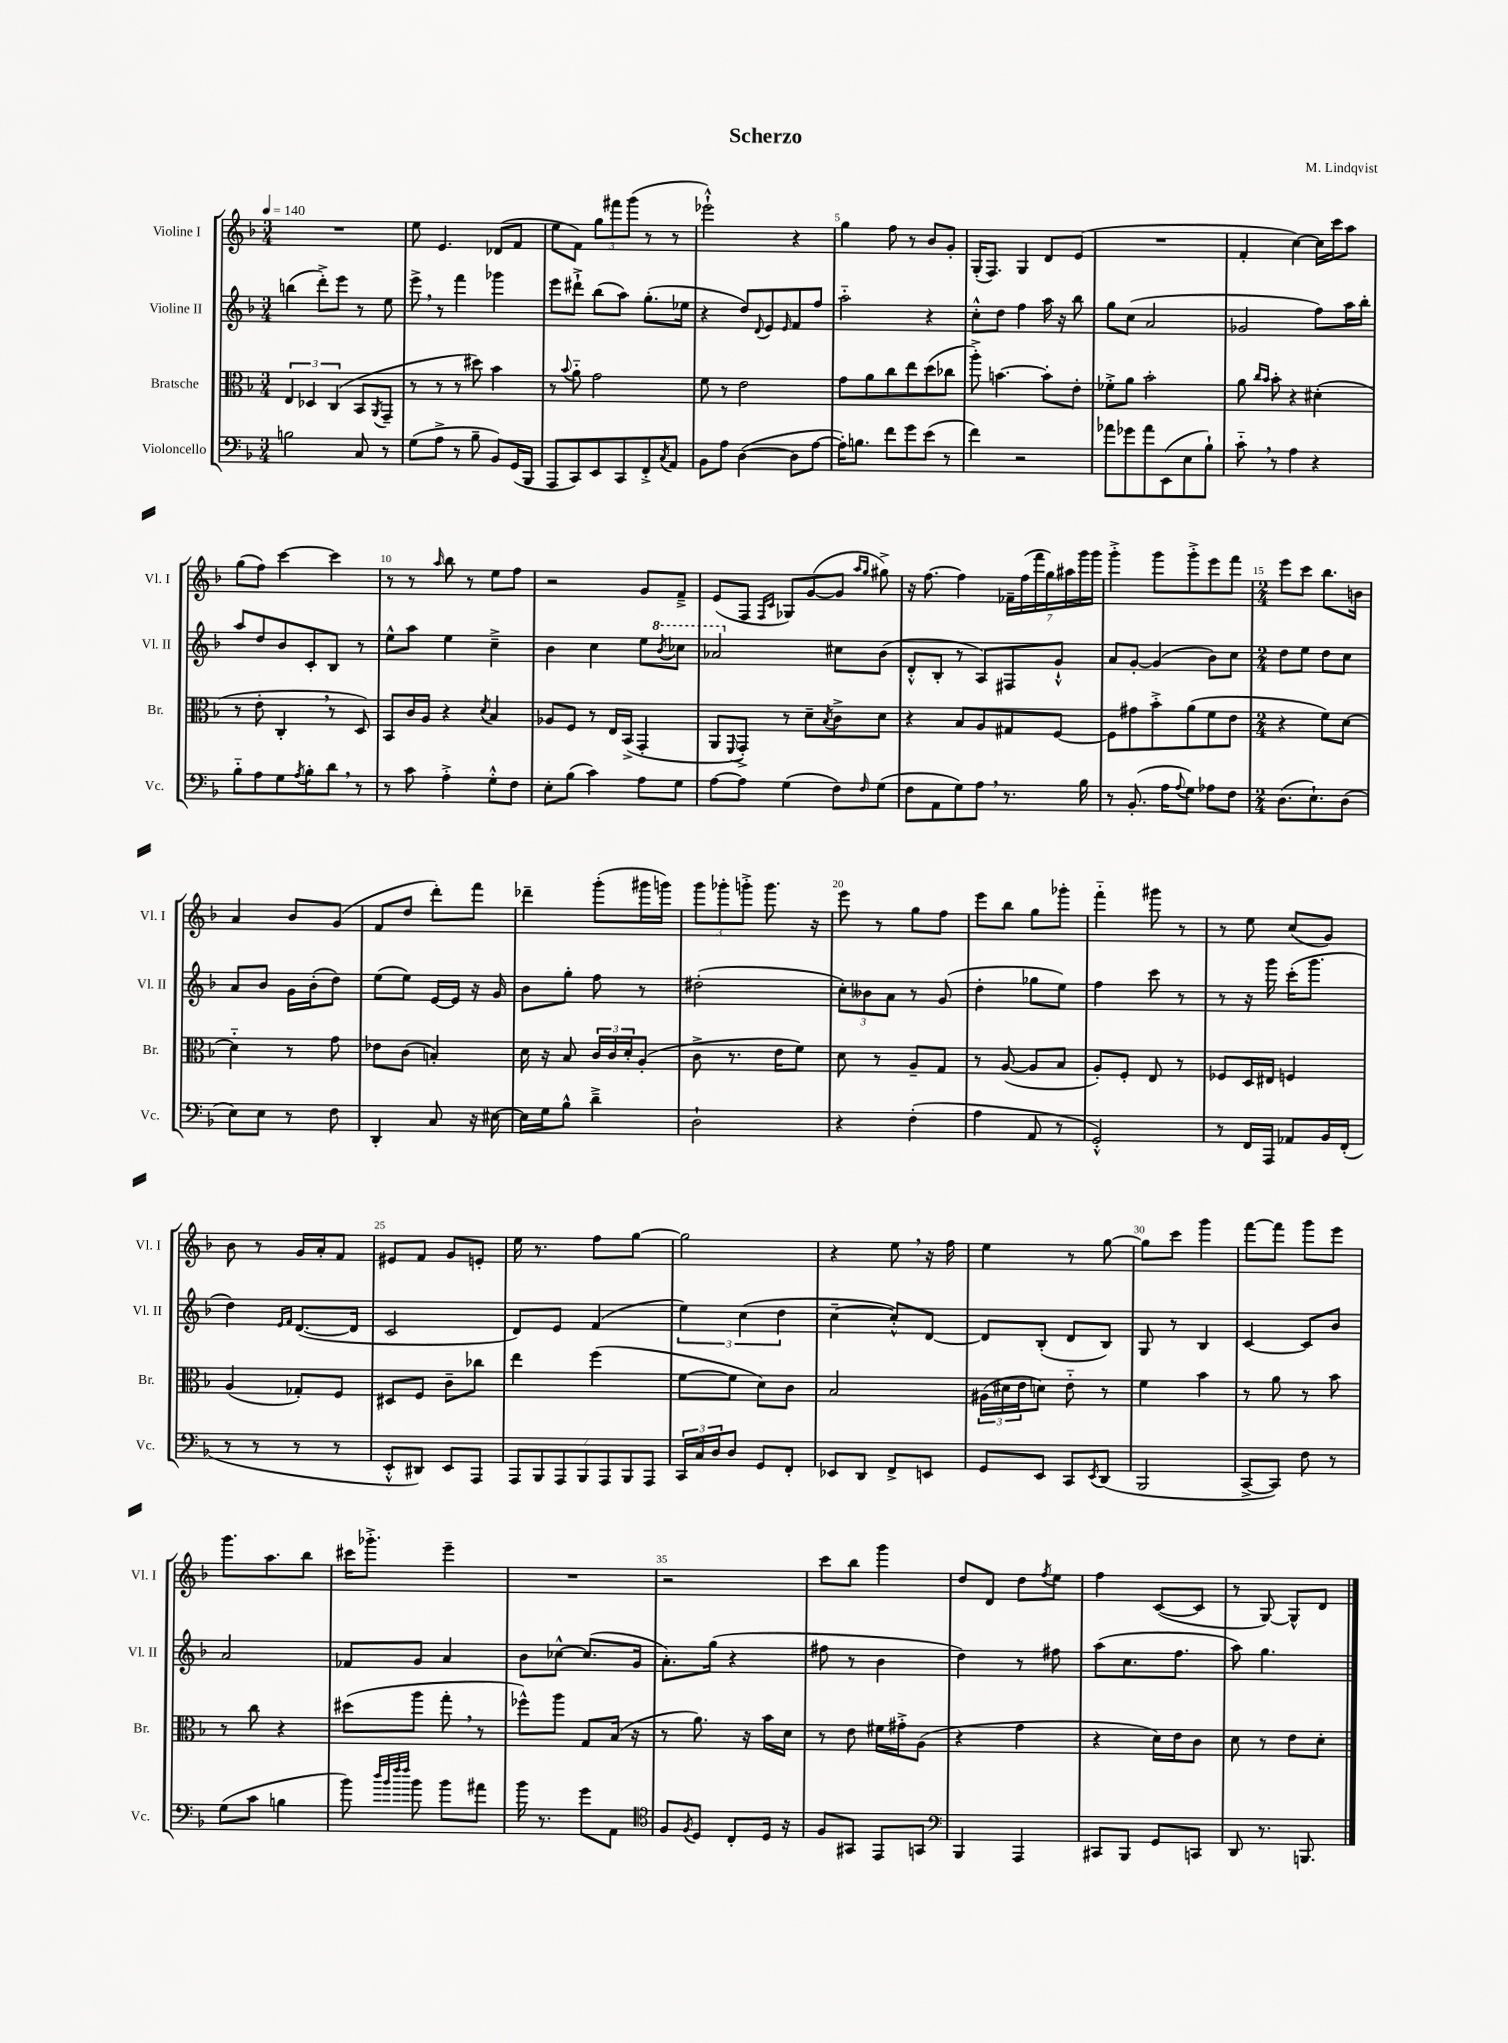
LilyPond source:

\header { title = "Scherzo" composer = "M. Lindqvist" }
<<
\new StaffGroup <<
\new Staff = "s0" \with { instrumentName = "Violine I" shortInstrumentName = "Vl. I" } {
    \clef treble \key f \major \numericTimeSignature \time 3/4 \tempo 4 = 140
    R2. |
    e''8 e'4. des'8( f'8 |
    e''8 f'8) \tuplet 3/2 { g''8 fis'''8 g'''8( } r8 r8 |
    ees'''2-!-^) r4 |
    g''4 f''8 r8 bes'8 g'8-. |
    g16-.( f8.) g4 d'8 e'8( |
    R2. |
    f'4-. c''4~) c''16 c'''16 a''8 |
    g''8( f''8) c'''4~ c'''4 |
    r8 r8 \grace { a''16 } bes''8 r8 e''8 f''8 |
    r2 g'8 f'8---> |
    e'8( f8 \grace { f16 c'16 } ges8) g'8~( g'8 \grace { a''16 g''16 } gis''8->) |
    r16 f''8.~ f''4 \tuplet 7/4 { fes'16-- f''16( f'''16 g''16) ais''16 g'''16 g'''16 } |
    g'''4-.-> g'''8 g'''8-.-> e'''8 f'''8 |
    \numericTimeSignature \time 2/4 e'''8 c'''8 bes''8. b'16 |
    a'4 bes'8 g'8( |
    f'8 d''8 d'''8-.) f'''8 |
    des'''4-- g'''8-.( gis'''16 g'''16) |
    \tuplet 3/2 { g'''8 ges'''8-. g'''8-.-> } g'''8. r16 |
    e'''8 r8 g''8 f''8 |
    e'''8 bes''8 g''8 ges'''8-. |
    f'''4-_ gis'''8 r8 |
    r8 e''8 c''8( g'8) |
    bes'8 r8 g'16 a'16-. f'8 |
    eis'8 f'8 g'8 e'8-. |
    e''16 r8. f''8 g''8~ |
    g''2 |
    r4 e''8 \breathe r16 f''16 |
    e''4 r8 g''8~ |
    g''8 c'''8 g'''4 |
    f'''8~ f'''8 g'''8 e'''8 |
    g'''8. a''8. bes''8 |
    cis'''16 ges'''8.-.-> e'''4-- |
    R2 |
    r2 |
    c'''8 bes''8 g'''4 |
    d''8 d'8 d''8 \acciaccatura { f''8 } e''8 |
    f''4 c'8~( c'8 |
    r8 g8~) g8-^ d'8 \bar "|." |
}
\new Staff = "s1" \with { instrumentName = "Violine II" shortInstrumentName = "Vl. II" } {
    \clef treble \key f \major \numericTimeSignature \time 3/4
    b''4( d'''8-.->) e'''8 r8 e''8 |
    e'''8-> \breathe r8 f'''4 ges'''4 |
    e'''8 dis'''8-!-> bes''8( a''8) g''8.-.( ees''16 |
    r4 d''8) \appoggiatura { d'8 } e'8 \grace { e'16 } f'8 f''8 |
    a''2-_ r4 |
    c''8-.-^ d''8 f''4 a''16 r16 bes''8 |
    g''8 c''8( a'2 |
    ges'2 f''8) a''16 bes''16-. |
    a''8 d''8 bes'8 c'8-. bes8 r8 |
    e''8-^ a''8 e''4 c''4---> |
    bes'4 c''4 e''8 \ottava #1 \acciaccatura { bes''8 } ces'''8 |
    aes''2 \ottava #0 cis''8 bes'8( |
    d'8-.-^ bes8-. r8 a8) fis8 g'8-!-^ |
    a'8 g'8~-. g'4( bes'8) c''8 |
    \numericTimeSignature \time 2/4 d''8 e''8 d''8 c''8 |
    a'8 bes'8 g'16 bes'16-.( d''8) |
    e''8( e''8) e'16~ e'16 r16 g'16 |
    bes'8 g''8-. f''8 r8 |
    dis''2-.( |
    \tuplet 3/2 { c''8-.) beses'8 a'8 } r8 g'8( |
    d''4-. ges''8 e''8) |
    f''4 c'''8 r8 |
    r8 r16 g'''16 c'''16-.( g'''8. |
    d''4) \grace { e'16 f'16 } d'8.~( d'16 |
    c'2 |
    d'8) e'8 f'4( |
    \tuplet 3/2 { e''4) c''4( d''4 } |
    c''4~-- c''8-.-^) d'8~ |
    d'8 bes8-.( d'8 bes8) |
    g8 r8 bes4 |
    c'4~ c'8 bes'8 |
    a'2 |
    fes'8 g'8 a'4 |
    bes'8 ces''8~-^ ces''8.( g'16 |
    a'8.-.) g''16( r4 |
    fis''8 r8 bes'4 |
    d''4) r8 fis''8 |
    a''8( c''8. f''8. |
    a''8) g''4. \bar "|." |
}
\new Staff = "s2" \with { instrumentName = "Bratsche" shortInstrumentName = "Br." } {
    \clef alto \key f \major \numericTimeSignature \time 3/4
    \tuplet 3/2 { e4 des4 c4( } bes,8 \acciaccatura { a,8 } g,8-- |
    r8 r8 r8 dis''8) bes'4 |
    r8 \appoggiatura { bes'8 } a'8-_ g'2 |
    f'8 r8 e'2 |
    g'8 a'8 c''8 e''8 d''8( ces''8 |
    a''8-.->) b'4.~ b'8-. e'8-. |
    fes'8-.-> a'8 bes'2-. |
    a'8 \grace { c''16 bes'16 } bes'8-. r4 dis'4-.( |
    r8 e'8-. c4-. \breathe r8 d8) |
    bes,8 c'16 a16 r4 \acciaccatura { d'8 } bes4 |
    aes8 f8 r8 e16 bes,16->( g,4-. |
    a,8 \appoggiatura { f,8 } g,8-.->) r8 d'8-- \acciaccatura { bes8 } c'8-> d'8 |
    r4 bes8 a8 gis8 f8~ |
    f8 gis'8 bes'8-.-> a'8( f'8 e'8 |
    \numericTimeSignature \time 2/4 r4 f'8) d'8~ |
    d'4-_ r8 g'8 |
    ees'8 c'8( b4-.) |
    d'16 r16 bes8 \tuplet 3/2 { c'16 c'16 d'16-. } a8-.( |
    c'8-> r8. e'16 f'8) |
    d'8 r8 a8-- g8 |
    r8 a8~( a8 bes8 |
    a8-.) f8-. e8 r8 |
    fes8 d16 eis16 f4 |
    a4( ges8-.) f8 |
    dis8 f8 c'8-- ces''8 |
    e''4 f''4( |
    f'8~ f'8 d'8) c'8 |
    bes2 |
    \tuplet 3/2 { ais16( dis'16 e'16 } d'8) e'8-_ r8 |
    f'4 bes'4 |
    r8 a'8 r8 bes'8 |
    r8 c''8 r4 |
    dis''8( a''8 g''8-. \breathe r8 |
    fes''8-^) a''8 g8 bes16( r16 |
    r8 a'8.) r16 bes'16 d'16 |
    r8 e'8 fis'16 gis'16-.-> a8( |
    r4 g'4 |
    r4 d'16) e'16 c'8 |
    d'8 r8 e'8 d'8-. \bar "|." |
}
\new Staff = "s3" \with { instrumentName = "Violoncello" shortInstrumentName = "Vc." } {
    \clef bass \key f \major \numericTimeSignature \time 3/4
    b2 c8 r8 |
    g8( a8-> r8 bes8-- bes,8) g,16( bes,,16 |
    a,,8 c,8) e,8 c,8 f,8-.-> \acciaccatura { c8 } a,8 |
    bes,8 a8 d4~( d8 a8~ |
    a16-.) b8. f'8 g'8 e'8( r8 |
    f'4) r2 |
    aes'8 ges'8 aes'8 e,8( e8 bes8-!) |
    c'8-_ \breathe r8 a4 r4 |
    bes8-_ a8 g8 \acciaccatura { a8 } bes8-. d'8 \breathe r8 |
    r8 c'8 a4-.-> g8-.-^ f8 |
    e8-. bes8( c'4) a8 g8 |
    a8~ a8 g4( f8) \grace { f16 } g8( |
    f8 a,8 g8) a8 \breathe r8. bes16 |
    r8 bes,8.-.( a16 \appoggiatura { a8 } g8) aes8 f8 |
    \numericTimeSignature \time 2/4 d8.( e8.-!) d8( |
    e8) e8 r8 f8 |
    d,4-. c8 r16 eis16~ |
    eis16 g16 bes8-^ d'4---> |
    d2-! |
    r4 f4-.( |
    a4 a,8 r8 |
    g,2-.-^) |
    r8 f,16 a,,16 aes,8 bes,16 f,16-.( |
    r8 r8 r8 r8 |
    e,8-.-^ dis,8) e,8 a,,8 |
    \tuplet 7/4 { a,,8 bes,,8 a,,8 bes,,8 a,,8 bes,,8 a,,8 } |
    \tuplet 3/2 { c,16 c16 d16 } d8 g,8 f,8-. |
    ees,8 d,8 f,8-> e,8 |
    g,8 e,8 c,8 \acciaccatura { e,8 } d,8( |
    bes,,2 |
    c,8~-> c,8) f8 r8 |
    g8( c'8 b4 |
    bes'8) \grace { d''32 bes'32 f''32 f''32 } bes'8 bes'8 ais'8 |
    bes'16 r8. g'8 a,8 |
    \clef tenor f8 \acciaccatura { f8 } d8 c8-. d16 r16 |
    f8 gis,8 e,8 g,8 |
    \clef bass bes,,4 a,,4 |
    cis,8 bes,,8 g,8 c,8 |
    d,8 r8. b,,8. \bar "|." |
}
>>
>>
\layout { \context { \Score \override BarNumber.break-visibility = ##(#f #t #t) barNumberVisibility = #(every-nth-bar-number-visible 5) } }
